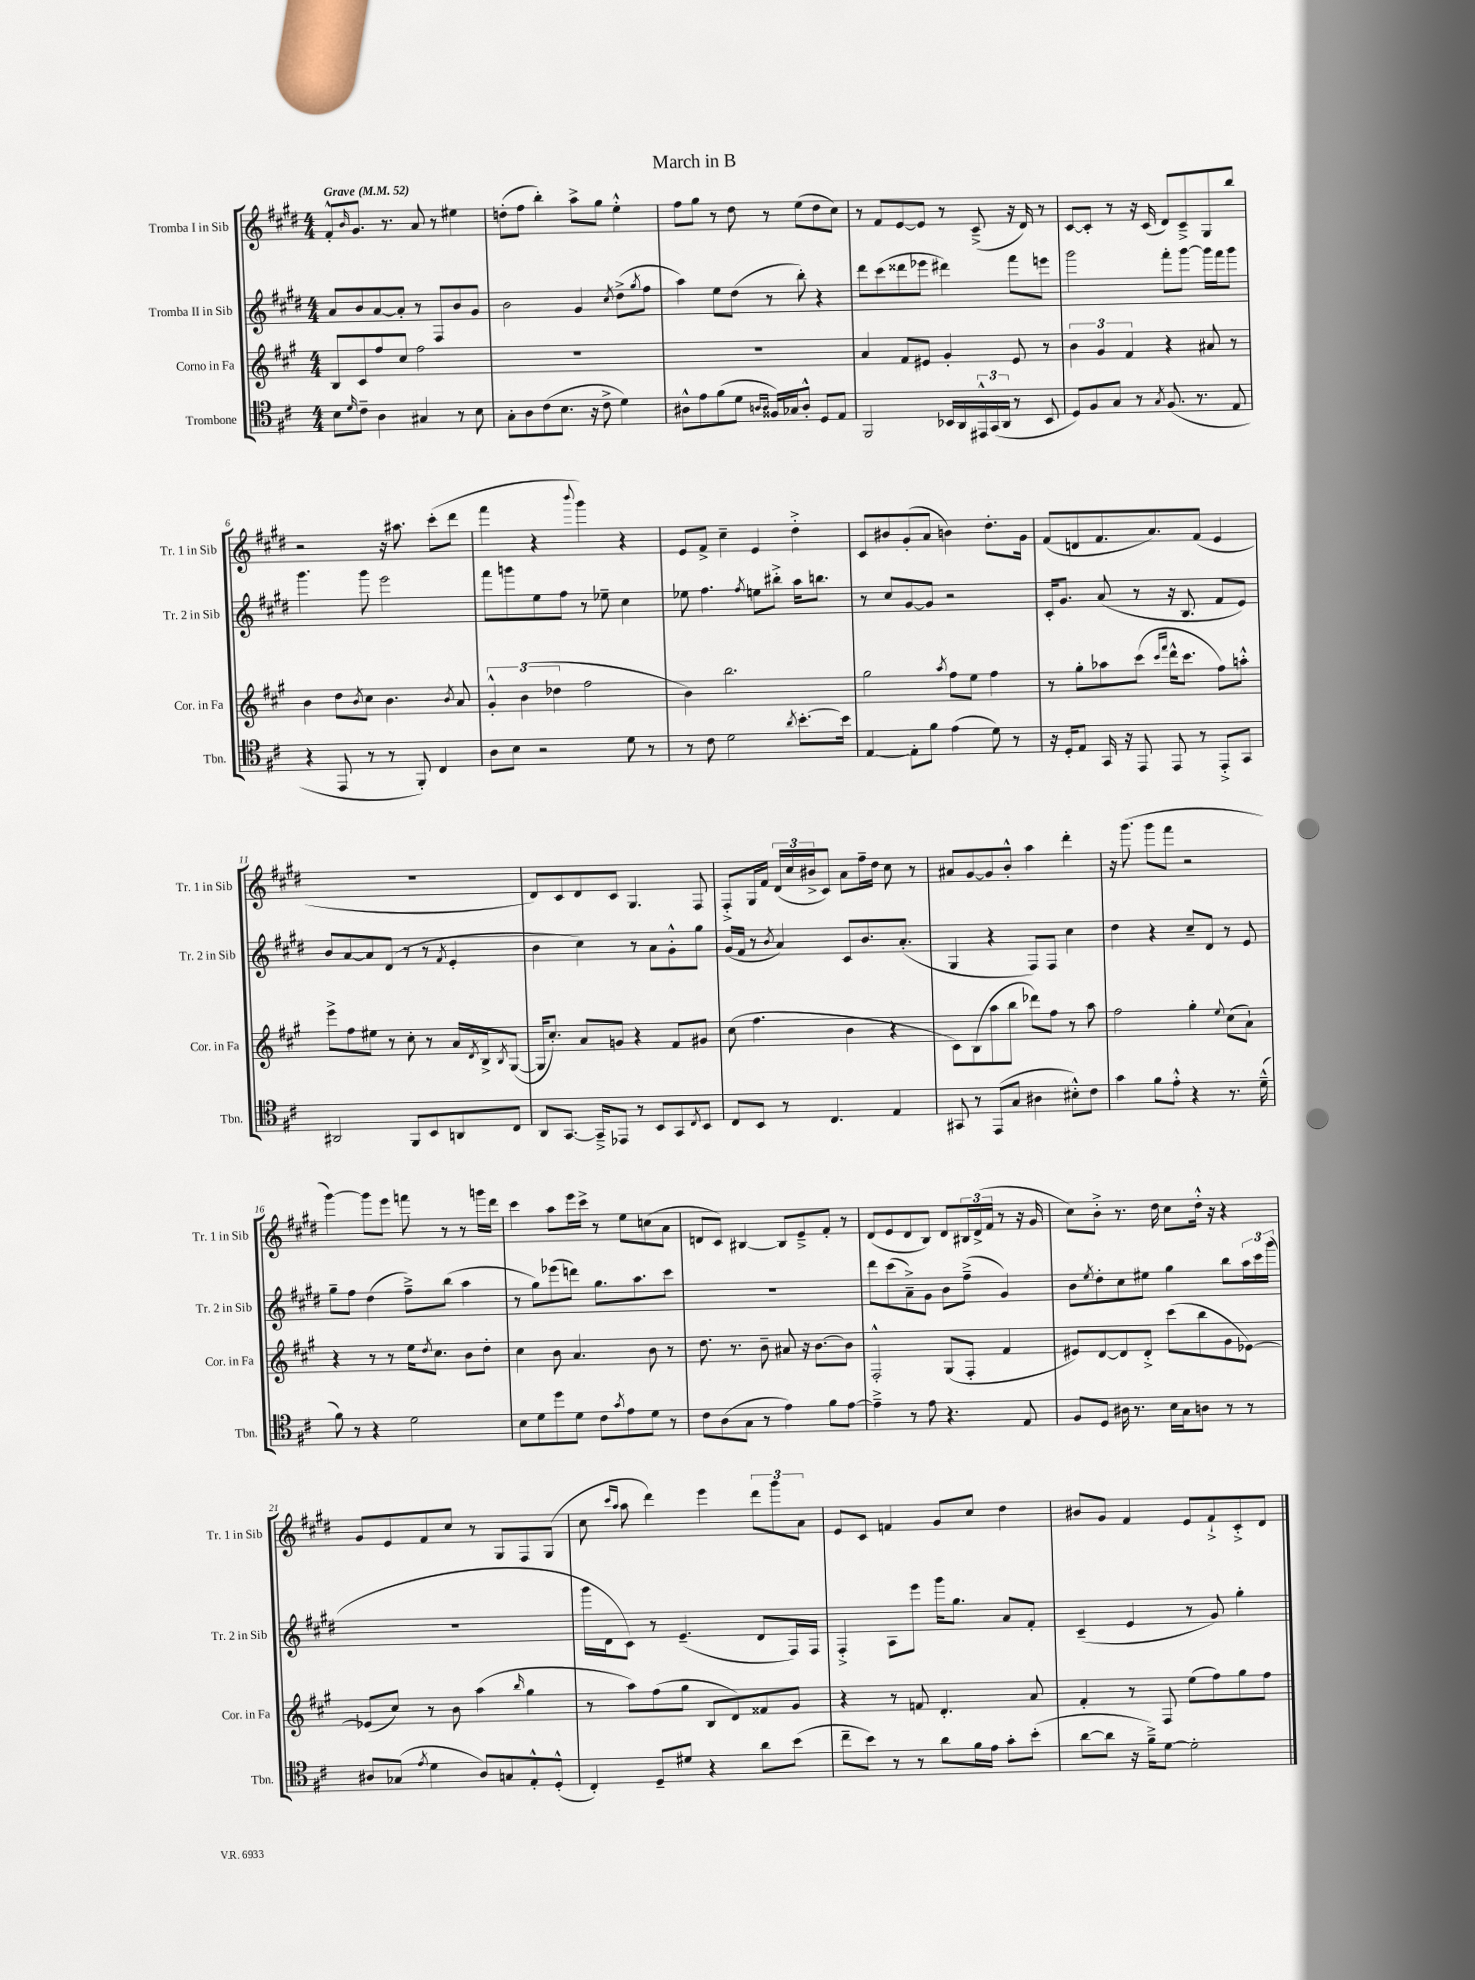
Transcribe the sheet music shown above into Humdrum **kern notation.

**kern	**kern	**kern	**kern
*part4	*part3	*part2	*part1
*staff4	*staff3	*staff2	*staff1
*I"Trombone	*I"Corno in Fa	*I"Tromba II in Sib	*I"Tromba I in Sib
*I'Tbn.	*I'Cor. in Fa	*I'Tr. 2 in Sib	*I'Tr. 1 in Sib
*clefC4	*clefG2	*clefG2	*clefG2
*k[f#c#]	*k[f#c#g#]	*k[f#c#g#d#]	*k[f#c#g#d#]
*M4/4	*M4/4	*M4/4	*M4/4
*MM52	*MM52	*MM52	*MM52
=1	=1	=1	=1
!	!	!	!LO:TX:a:B:t=Grave
8B\L	8B/L	8a/L	8f#'^^/L
16qqd/	.	.	16qqb/
8c#~\J	8c#/	8b/	8.g#/J
4A\	8ff#/	[8a/	.
.	.	.	8.r
.	8cc#/J	8a'/J]	.
4G#X/	2ff#\	8r	8a/
.	.	8F#/L	8r
8r	.	8b/	4ee#X\
8B\	.	8g#/J	.
=2	=2	=2	=2
8G'\L	1r	2b\	(8ddn'\L
8A\	.	.	8ff#\J
(8c#\	.	.	4bb'\)
8.B\J	.	.	.
.	.	4g#/	8aa^\L
16r	.	.	.
8c#^\	.	.	8gg#\J
.	.	8qcc#/	.
4d\)	.	(8dd#^\L	4ee'^^\
.	.	8qgg#/	.
.	.	8ff#\J	.
=3	=3	=3	=3
8A#X^^\L	1r	4aa\)	8ff#\L
8e\	.	.	8gg#\J
(8f#\	.	8ee\L	8r
8d\J	.	(8dd#\J	8dd#\
16qqAn/LL	.	.	.
16qqA/JJ	.	.	.
16F##X/LL)	.	8r	8r
16G-X/J	.	.	.
8A'^^/J	.	8bb'\)	(8ee\L
8D/L	.	4r	8dd#\
8E/J	.	.	8cc#\J)
=4	=4	=4	=4
2FF#/	4a/	8ddd#\L	8r
.	.	(8ccc#\	8f#/L
.	8f#/L	8ddd##X\	[8e/
.	8e#X/J	8eee-X\J	8e/J]
16BB-X/LL	4g#'/	4ddd#X\)	8r
16AA/	.	.	.
24EE#X^^/	.	.	(8c#~^/
(24GG/	.	.	.
24AA/JJ	.	.	.
8r	8e#/	8fff#\L	16r
.	.	.	16d#/)
8BB-/	8r	8eeen\J	8r
=5	=5	=5	=5
8D/L)	6b\	2ggg#\	[8c#/L
8F#/	.	.	8c#'/J]
.	6g#/	.	.
8G/J	.	.	8r
.	6f#/	.	.
8r	.	.	16r
.	.	.	(16c#/
8qG/	.	.	.
(8.F#/	4r	8fff#'\L	8d#/L)
.	.	[8ggg#\J	8c#~^/
8.r	.	.	.
.	8a#X/	16ggg#\LL]	8G#/
.	.	16fff#\J	.
8E/	8r	8ggg#\J	8bb/J
!!LO:LB:g=z
=6	=6	=6	=6
4r	4b\	4.ggg#\	2r
8EE/	8dd\L	.	.
.	8qb/	.	.
8r	8cc#\J	8ggg#\	.
8r	4.b\	2eee\	16r
.	.	.	8.aa#X\
8FF#'/)	.	.	.
4C#/	.	.	(8ccc#'\L
.	8qb/	.	.
.	8a/	.	8ddd#\J
=7	=7	=7	=7
8A\L	6g#'^^/	8fff#\L	4fff#\
8B\J	.	8gggn\	.
.	(6b\	.	.
2r	.	8ee\	4r
.	6dd-X\	.	.
.	.	8ff#\J	.
.	.	.	8qqbbb/
.	2ff#\	8r	4ggg#\)
.	.	8ee-X~\	.
8d\	.	4cc#\	4r
8r	.	.	.
=8	=8	=8	=8
8r	4b\)	8ee-X\	8e/L
8c#\	.	4.ff#\	8f#^/J
2d\	2.bb\	.	4cc#~\
.	.	8qff#/	.
.	.	8een\L	4e/
.	.	8bb#X'^\J	.
8qa/	.	.	.
[8.b'\L	.	16aa\KL	4dd#'^\
.	.	8.bbn\J	.
16b\Jk]	.	.	.
=9	=9	=9	=9
[4E/	2gg#\	8r	8c#/L
.	.	8cc#/L	8b#X/
8E'\L]	.	[8g#/	(8g#'/
8f#\J	.	8g#/J]	8a/J
.	8qaa/	.	.
(4e\	8ff#\L	2r	4bn\)
.	8ee\J	.	.
8d\)	4ff#\	.	8.dd#'\L
8r	.	.	.
.	.	.	16g#\Jk
=10	=10	=10	=10
16r	8r	16c#'/KL	(8f#/L
16D'/KL	.	8.g#/J	.
8E/J	8gg#'\L	.	8dn/
16GG/	8aa-X\	(8a/	8.f#/
16r	.	.	.
8EE/	(8ccc#\J	8r	.
.	.	.	8.a/)
.	16qqccc#/LL	.	.
.	16qqfff#/JJ	.	.
8EE/	16ddd^^\KL	16r	.
.	8.ccc#\J	8.B/	.
8r	.	.	(8f#/J
8EE'^/L	8ff#\L)	8f#/L	4e/
8GG/J	8aan'^^\J	8e/J)	.
!!LO:LB:g=z
=11	=11	=11	=11
2AA#X/	8eee^\L	8b/L	1r
.	8ff#\	[8a/	.
.	8ee#X\J	8a/]	.
.	8r	(8d#/J	.
8FF#/L	8cc#'\	8r	.
8BB/	8r	8r	.
.	.	8qf#/	.
8AAn/	16a/LL	4e'/	.
.	8qd/	.	.
.	16B^/J	.	.
.	8qB/	.	.
8C#/J	([8G#/J	.	.
=12	=12	=12	=12
8AA/L	16G#/KL]	4b\	8d#/L)
.	8.cc#'/J)	.	.
[8.GG/J	.	.	8c#/
.	8a/L	4cc#\)	8d#/
16GG~^/KL]	.	.	.
8EE-X/J	8gn/J	.	8c#/J
8r	4r	8r	4.G#/
8BB/L	.	8a\L	.
8GG/	8f#/L	8g#'^^\	.
8qC#/	.	.	.
8BB/J	8g#X/J	8gg#\J	8F#/
=13	=13	=13	=13
8C#/L	(8cc#\	(16g#/LL	8F#'^/L
.	.	16f#/JJ	.
8BB/J	4.ff#\	8r	16G#/L
.	.	.	16f#/JJ
.	.	8qb/	.
8r	.	4a/)	(24d#/LL
.	.	.	24cc#/
.	.	.	24b#X^/J
4.C#/	.	.	8c#/J)
.	4b\	8c#/L	8a\L
.	.	8.b/	16ff#~\L
.	.	.	16dd#\JJ
4E/	4r	.	8cc#\
.	.	(8.a'/J	.
.	.	.	8r
=14	=14	=14	=14
8GG#X/	8c#\L)	4G#/	8a#X/L
8r	(8B\	.	[8g#/
(8EE/L	8aa\	4r	8g#/]
8G/J	8bb\J	.	8b'^^/J
4A#X\	8ddd-X\L)	8F#/L)	4aa\
.	8ff#\J	8F#/J	.
8B#X'^^\L)	8r	4cc#\	4ddd#'\
8c#\J	8aa\	.	.
=15	=15	=15	=15
4g\	2ff#\	4dd#\	16r
.	.	.	(8.ggg#\
8f#\L	.	4r	8ggg#\L
8e'^^\J	.	.	8fff#\J
4r	4gg#'\	8cc#~/L	2r
.	.	8d#/J	.
.	8qqee/	.	.
8.r	(8cc#\L	8r	.
.	8a`\J)	8e/	.
(16d~^^\	.	.	.
!!LO:LB:g=z
=16	=16	=16	=16
8f#\)	4r	8gg#~\L	[4ggg#\)
8r	.	8ff#\J	.
4r	8r	(4dd#\	8ggg#\L]
.	8r	.	8eee\J
2d\	16ee\KL	8ff#~^\L)	8fffn\
.	8qdd/	.	.
.	8.cc#\J	.	.
.	.	(8bb\J	8r
.	8b\L	4aa\	8r
.	8dd'\J	.	16gggn\LL
.	.	.	16ddd#\JJ
=17	=17	=17	=17
8B\L	4cc#\	8r	4ccc#\
8d\	.	8gg#\L)	.
8dd\	8b\	(8eee-X\	8aa\L
8d\J	4.a/	8dddn\J)	16eee\L
.	.	.	16ccc#^\JJ
8c#\L	.	8.gg#\L	8r
8qg/	.	.	.
8e\	.	.	8ee\L
.	.	8.aa\	.
8d\J	8b\	.	(8ccn\
8r	8r	8ccc#\J	8a\J
=18	=18	=18	=18
8c#\L	8.dd\	1r	8dn/L
(8A\	.	.	8c#/J)
.	8.r	.	.
8G\J	.	.	[4B#X/
8r	8b~\	.	.
4e\)	8a#X/	.	8B#/L]
.	16r	.	8e~^/
.	[8.b\L	.	.
8f#\L	.	.	8f#'/J
[8e\J	8b\J]	.	8r
=19	=19	=19	=19
4e~^\]	2F#'^^/	8ddd#\L	(8d#/L
.	.	(8ccc#\	8e/
8r	.	8a~^\)	8d#/
8e\	.	8g#\J	8B/J)
4.r	(8G#/L	8b\L	8d#/L
.	8F#'/J	(8ff#~^\J	24B#X/L
.	.	.	(24d#^/
.	.	.	24f#/JJ
.	4f#/	4g#/)	8r
8E/	.	.	16r
.	.	.	16g#/
=20	=20	=20	=20
8F#/L	8e#X/L)	8b\L	8cc#\L)
.	.	8qee/	.
8D/J	[8d/	8dd#'\	8b'^\J
16A#X\	8d/]	8cc#\	8.r
8.r	.	.	.
.	8d'^/J	8ee#X\J	.
.	.	.	16dd#\
16B\LL	(8ccc#\L	4gg#\	8cc#\L
16G\J	.	.	.
8An\J	8bb\	.	16dd#'^^\Jk
.	.	.	16r
8r	8g#\	8bb\L	4r
8r	[8e-X\J)	24aa\L	.
.	.	24ccc#\	.
.	.	(24ggg#\JJ	.
!!LO:LB:g=z
=21	=21	=21	=21
8A#X/L	(8e-X/L]	1r	8g#/L
(8G-X/J	8cc#/J)	.	8e/
8qe/	.	.	.
4d\	8r	.	8f#/
.	8b\	.	8cc#/J
8A#/L)	(4aa\	.	8r
8Gn/	.	.	8G#/L
.	16qqbb/	.	.
8E'^^/	4gg#\	.	8F#/
(8D'^^/J	.	.	(8G#/J
=22	=22	=22	=22
4C#'/)	8r	16ggg#\LL	8cc#\
.	.	16d#\J	.
.	.	.	16qqccc#/LL
.	.	.	16qqaa/JJ
.	8aa\L)	8c#\J)	8aa\
8D~/L	(8ff#\	8r	4ddd#\)
8d#X/J	8gg#\J	(4.e~/	.
4r	8B/L	.	4eee\
.	8d/)	.	.
8a\L	8f##X/	8d#/L	12ddd#\L
.	.	.	12ggg#\
(8b\J	8g#/J	16F#/L)	.
.	.	.	12a\J
.	.	16F#/JJ	.
=23	=23	=23	=23
8cc#~\L	4r	4F#'^/	8e/L
8b\J)	.	.	8c#/J
8r	8r	8A\L	4fn/
8r	8fn/	8eee\J	.
8a\L	4.d'/	16ggg#\KL	8g#/L
.	.	8.gg#\J	.
16f#\L	.	.	8cc#/J
16e\JJ	.	.	.
8g'\L	.	8a/L	4dd#\
(8b'\J	8a/	8f#'/J	.
=24	=24	=24	=24
[8a\L	4f#'/	(4c#~/	8b#X/L
8a\J]	.	.	8g#/J
16r	8r	4e/	4f#/
16f#~^\KL)	.	.	.
[8d\J	8F#/	.	.
2d'\]	(8ee\L	8r	8e/L
.	8ff#\)	8g#/)	8f#`^/
.	8gg#\	4gg#'\	8c#'^/
.	8ff#\J	.	8d#/J
==	==	==	==
*-	*-	*-	*-
